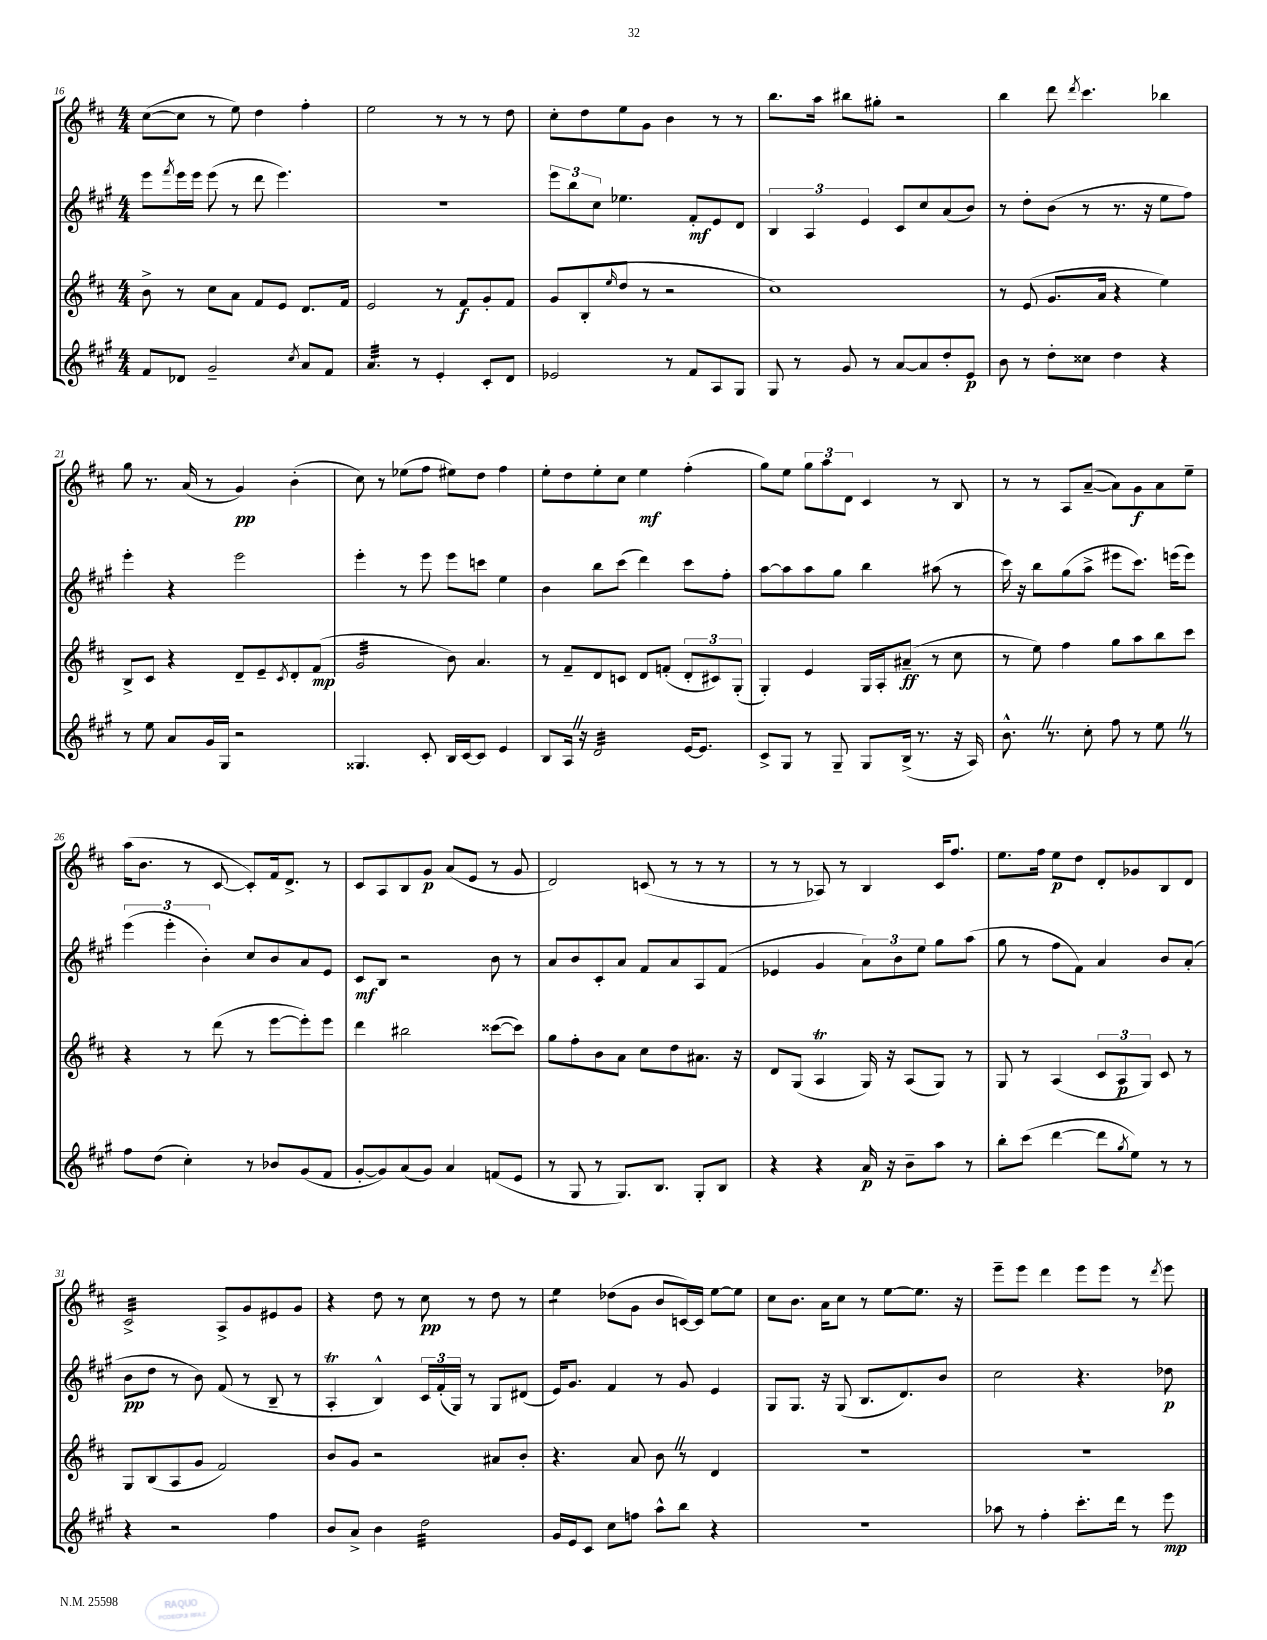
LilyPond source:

<<
\new StaffGroup <<
\new Staff = "s0" {
    \clef treble \key d \major \numericTimeSignature \time 4/4
    cis''8~( cis''8 r8 e''8) d''4 fis''4-. |
    e''2 r8 r8 r8 d''8 |
    cis''8-. d''8 e''8 g'8 b'4 r8 r8 |
    b''8. a''16 bis''8 gis''8-. r2 |
    b''4 d'''8 \acciaccatura { d'''8 } cis'''4. bes''4 |
    g''8 r8. a'16( r8 g'4\pp) b'4-.( |
    cis''8) r8 ees''8( fis''8 eis''8) d''8 fis''4 |
    e''8-. d''8 e''8-. cis''8 e''4\mf fis''4-.( |
    g''8) e''8 \tuplet 3/2 { g''8 a''8 d'8 } cis'4 r8 b8 |
    r8 r8 a8 a'8~--( a'8) g'8\f a'8 e''8-- |
    a''16( b'8. r8 cis'8~ cis'8-.) fis'16 d'8.-> r8 |
    cis'8 a8 b8 g'8\p a'8( e'8 r8 g'8 |
    d'2) c'8( r8 r8 r8 |
    r8 r8 aes8) r8 b4 cis'16 fis''8. |
    e''8. fis''16 e''8\p d''8 d'8-. ges'8 b8 d'8 |
    cis'2:32-> a8-> g'8 eis'8 g'8 |
    r4 d''8 r8 cis''8\pp r8 d''8 r8 |
    e''4:8 des''8( g'8 b'8 c'16~) c'16 e''8~ e''8 |
    cis''8 b'8. a'16 cis''8 r8 e''8~ e''8. r16 |
    e'''8-- e'''8 d'''4 e'''8 e'''8 r8 \acciaccatura { d'''8 } e'''8 \bar "|." |
}
\new Staff = "s1" {
    \clef treble \key a \major \numericTimeSignature \time 4/4
    e'''8 \acciaccatura { fis'''8 } e'''16 e'''16 e'''8( r8 d'''8 e'''4.) |
    R1 |
    \tuplet 3/2 { e'''8 b''8 cis''8 } ees''4. fis'8-.\mf e'8 d'8 |
    \tuplet 3/2 { b4 a4 e'4 } cis'8 cis''8 a'8( b'8) |
    r8 d''8-. b'8( r8 r8. r16 e''8 fis''8) |
    e'''4-. r4 e'''2 |
    e'''4-. r8 e'''8 e'''8 c'''8 e''4 |
    b'4 b''8 cis'''8( d'''4) cis'''8 fis''8-. |
    a''8~ a''8 a''8 gis''8 b''4 ais''8( r8 |
    cis'''16) r16 b''8 gis''8( a''8-> eis'''8 cis'''8.) e'''16( e'''8) |
    \tuplet 3/2 { e'''4( e'''4-. b'4-.) } cis''8 b'8 a'8 e'8 |
    cis'8\mf b8 r2 b'8 r8 |
    a'8 b'8 cis'8-. a'8 fis'8 a'8 a8 fis'8( |
    ees'4 gis'4 \tuplet 3/2 { a'8) b'8 e''8 } gis''8 a''8( |
    gis''8 r8 fis''8 fis'8) a'4 b'8 a'8-.( |
    b'8\pp d''8 r8 b'8) fis'8( r8 b8-- r8 |
    a4-.\trill b4-^) \tuplet 3/2 { cis'16 fis'16-.( gis16) } r8 gis8 dis'8( |
    e'16) gis'8. fis'4 r8 gis'8 e'4 |
    gis8 gis8. r16 gis8( b8. d'8.) b'8 |
    cis''2 r4. des''8\p \bar "|." |
}
\new Staff = "s2" {
    \clef treble \key d \major \numericTimeSignature \time 4/4
    b'8-> r8 cis''8 a'8 fis'8 e'8 d'8. fis'16 |
    e'2 r8 fis'8\f g'8-. fis'8 |
    g'8 b8-.( \grace { e''16 } d''8 r8 r2 |
    cis''1) |
    r8 e'8( g'8. a'16 r4 e''4) |
    b8-> cis'8 r4 d'8-- e'8-- \acciaccatura { cis'8 } d'8-. fis'8\mp( |
    g'2:32 b'8) a'4. |
    r8 fis'8-- d'8 c'8 d'8 f'8-.( \tuplet 3/2 { d'8-. cis'8) g8-.( } |
    g4-.) e'4 g16 a16-. ais'8--\ff( r8 cis''8 |
    r8 e''8) fis''4 g''8 a''8 b''8 cis'''8 |
    r4 r8 d'''8( r8 e'''8~ e'''8-.) e'''8 |
    d'''4 bis''2 cisis'''8~( cisis'''8) |
    g''8 fis''8-. b'8 a'8 cis''8 d''8 ais'8. r16 |
    d'8 g8( a4\trill g16) r16 a8( g8) r8 |
    g8 r8 a4( \tuplet 3/2 { cis'8 a8\p g8) } cis'8 r8 |
    g8 b8( a8 g'8 fis'2) |
    b'8 g'8 r2 ais'8 b'8-. |
    r4. a'8 b'8 \once \override BreathingSign.text = \markup { \musicglyph "scripts.caesura.straight" } \breathe r8 d'4 |
    R1 |
    R1 \bar "|." |
}
\new Staff = "s3" {
    \clef treble \key a \major \numericTimeSignature \time 4/4
    fis'8 des'8 gis'2-- \acciaccatura { cis''8 } a'8 fis'8 |
    a'4.:32 r8 e'4-. cis'8-. d'8 |
    ees'2 r8 fis'8 a8 gis8 |
    gis8 r8 gis'8 r8 a'8~ a'8 d''8-. e'8\p |
    b'8 r8 d''8-. cisis''8 d''4 r4 |
    r8 e''8 a'8 gis'16 gis16 r2 |
    gisis4. cis'8-. b16 cis'16~ cis'8 e'4 |
    b8 a16 \once \override BreathingSign.text = \markup { \musicglyph "scripts.caesura.straight" } \breathe r16 d'2:32 e'16~ e'8. |
    cis'8-> gis8 r8 gis8-- gis8 b16->( r8. r16 a16) |
    b'8.-^ \once \override BreathingSign.text = \markup { \musicglyph "scripts.caesura.straight" } \breathe r8. cis''8-. fis''8 r8 e''8 \once \override BreathingSign.text = \markup { \musicglyph "scripts.caesura.straight" } \breathe r8 |
    fis''8 d''8( cis''4-.) r8 bes'8 gis'8( fis'8 |
    gis'8~-. gis'8) a'8( gis'8) a'4 f'8( e'8 |
    r8 gis8 r8 gis8.) b8. gis8-. b8 |
    r4 r4 a'16\p r16 b'8-- a''8 r8 |
    b''8-. cis'''8( d'''4~ d'''8 \acciaccatura { gis''8 } e''8) r8 r8 |
    r4 r2 fis''4 |
    b'8 a'8-> b'4 d''2:32 |
    gis'16 e'16 cis'8 cis''8 f''8 a''8-^ b''8 r4 |
    R1 |
    aes''8 r8 fis''4-. cis'''8.-. d'''16 r8 e'''8\mp \bar "|." |
}
>>
>>
\layout { \context { \Score currentBarNumber = #16 } }
